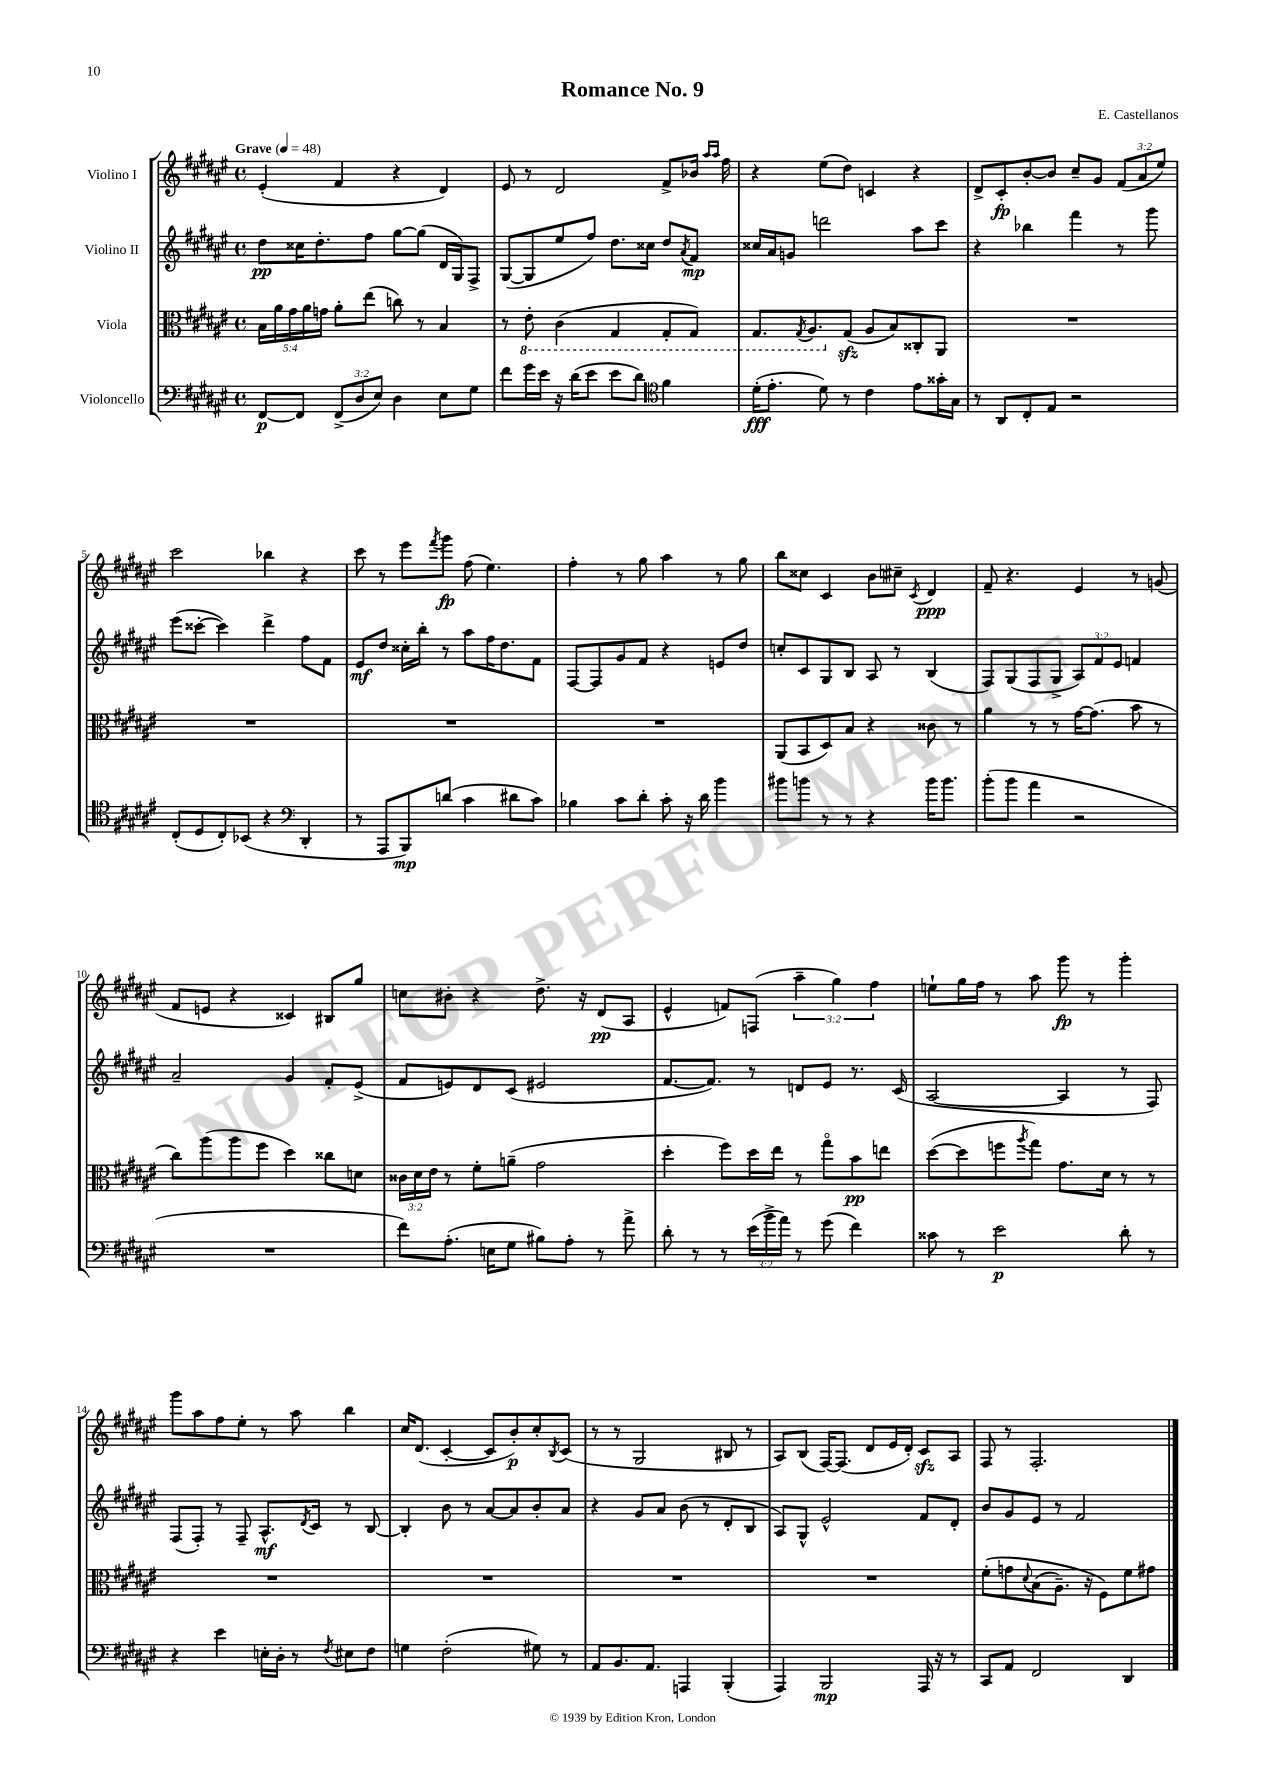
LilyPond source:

\header { title = "Romance No. 9" composer = "E. Castellanos" }
<<
\new StaffGroup <<
\new Staff = "s0" \with { instrumentName = "Violino I" } {
    \clef treble \key fis \major \defaultTimeSignature \time 4/4 \override Staff.TupletNumber.text = #tuplet-number::calc-fraction-text \tempo "Grave" 4 = 48
    eis'4-.( fis'4 r4 dis'4) |
    eis'8 r8 dis'2 fis'8-> bes'16 \grace { ais''16 ais''16 } fis''16 |
    r4 eis''8( dis''8) c'4 r4 |
    dis'8-> cis'8-.\fp b'8~-. b'8 cis''8-- gis'8 \tuplet 3/2 { fis'8( ais'8 eis''8) } |
    cis'''2 bes''4 r4 |
    cis'''8 r8 eis'''8 \acciaccatura { fis'''8 } gis'''8\fp fis''8( eis''4.) |
    fis''4-. r8 gis''8 ais''4 r8 gis''8 |
    b''8 cisis''8 cis'4 b'8 cis''8-- \acciaccatura { cis'8 } dis'4\ppp |
    fis'8-- r4. eis'4 r8 g'8( |
    fis'8 e'8 r4 cisis'4) bis8 gis''8 |
    c''8 bis'8-. r4 dis''8.-> r16 dis'8\pp( ais8 |
    eis'4-^ f'8) f8( \tuplet 3/2 { ais''4-- gis''4) fis''4 } |
    e''8-! gis''16 fis''16 r8 ais''8 gis'''8\fp r8 gis'''4-. |
    gis'''8 ais''8 fis''8 eis''8-. r8 ais''8 b''4 |
    cis''16 dis'8.( cis'4~-. cis'8 b'8-.\p) cis''8-. \acciaccatura { b8 } cis'8( |
    r8 r8 gis2 bis8 r8 |
    ais8) b8( fis16~) fis8.( dis'8 eis'16 dis'16-.) cis'8\sfz ais8 |
    fis8 r8 fis2.-. \bar "|." |
}
\new Staff = "s1" \with { instrumentName = "Violino II" } {
    \clef treble \key fis \major \defaultTimeSignature \time 4/4 \override Staff.TupletNumber.text = #tuplet-number::calc-fraction-text
    dis''8\pp cisis''16 dis''8.-. fis''8 gis''8~ gis''8( dis'16 gis16) fis8-> |
    gis8~( gis8 eis''8 fis''8) dis''8. cisis''16 dis''8 \acciaccatura { ais'8 } fis'8\mp |
    cisis''16 ais'16 g'8 d'''2 ais''8 cis'''8 |
    r4 bes''4 fis'''4 r8 gis'''8 |
    eis'''8( cisis'''8~-. cisis'''4) dis'''4-> fis''8 fis'8 |
    eis'8\mf dis''8 cisis''16-. b''16-. r8 ais''8 fis''16 dis''8. fis'8 |
    fis8~ fis8 gis'8 fis'8 r4 e'8 dis''8 |
    c''8-. cis'8 gis8 b8 ais8 r8 b4( |
    fis8) gis8( fis8 gis8-> \tuplet 3/2 { ais8) fis'8 eis'8 } f'4 |
    ais'2-- gis'4 fis'8-. eis'8->( |
    fis'8 e'8) dis'8 cis'8( eis'2 |
    fis'8.~ fis'8.) r8 d'8 eis'8 r8. cis'16( |
    ais2~ ais4 r8 fis8) |
    fis8( fis8-.) r8 fis8-- ais8.-^\mf \acciaccatura { dis'8 } cis'16 r8 b8~ |
    b4-. b'8 r8 ais'8~ ais'8 b'8-. ais'8 |
    r4 gis'8 ais'8 b'8( r8 dis'8-. b8 |
    ais8) gis8-^ eis'2-^ fis'8 dis'8-. |
    b'8 gis'8 eis'8 r8 fis'2 \bar "|." |
}
\new Staff = "s2" \with { instrumentName = "Viola" } {
    \clef alto \key fis \major \defaultTimeSignature \time 4/4 \override Staff.TupletNumber.text = #tuplet-number::calc-fraction-text
    \tuplet 5/4 { b16 ais'16 gis'16 ais'16 g'16 } ais'8-. eis''8( c''8) r8 b4 |
    r8 \ottava #-1 eis8-. cis4( gis,4 gis,8-. gis,8) |
    gis,8. \acciaccatura { gis,8 } ais,8. \ottava #0 gis8\sfz( ais8 b8) cisis8-. ais,8 |
    R1 |
    R1 |
    R1 |
    R1 |
    ais,8( b,8 dis8) b8 r4 cisis'8 r8 |
    ais'4 r8 r8 gis'16~ gis'8.( b'8 r8 |
    cis''8) ais''8( ais''8 fis''8 dis''4) cisis''8 d'8 |
    \tuplet 3/2 { cisis'16 dis'16 eis'16 } r8 fis'8-. a'8--( gis'2 |
    dis''4-. fis''8) dis''16 eis''16 r8 gis''8\flageolet b'8\pp e''8 |
    dis''8~( dis''8 f''8 \acciaccatura { ais''8 } gis''8) gis'8. dis'16 r8 r8 |
    R1 |
    R1 |
    R1 |
    R1 |
    fis'8-.\( g'8 \appoggiatura { dis'8 } b8( ais8.--) r16 fis8\) fis'8 gis'8 \bar "|." |
}
\new Staff = "s3" \with { instrumentName = "Violoncello" } {
    \clef bass \key fis \major \defaultTimeSignature \time 4/4 \override Staff.TupletNumber.text = #tuplet-number::calc-fraction-text
    fis,8~\p fis,8 \tuplet 3/2 { fis,8->( dis8 eis8) } dis4 eis8 gis8 |
    fis'8 gis'16 eis'16 r16 dis'16( eis'8 eis'8 dis'8) \clef tenor fis'4 |
    dis'16-.\fff( eis'8.-. dis'8) r8 cis'4 eis'8 gisis'16-. gis16 |
    r8 ais,8 cis8-. eis8 r2 |
    cis8-.( dis8 cis8-.) bes,8( r4 \clef bass dis,4-. |
    r8 ais,,8 b,,8\mp) d'8( cis'4 dis'8 cis'8) |
    bes4 cis'8 dis'8-. cis'8-. r16 dis'16 b'4 |
    bis'8 b'8 r8 r8 r4 b'16 b'8. |
    b'8-.( b'8 ais'4 r2 |
    R1 |
    fis'8) ais8.-.( e16 gis8 bis8) ais8-. r8 ais'8-> |
    dis'8-. r8 r8 \tuplet 3/2 { eis'16( b'16-> ais'16) } r8 gis'8( fis'4) |
    cisis'8 r8 eis'2\p dis'8-. r8 |
    r4 eis'4 e16-. dis16-. r8 \acciaccatura { fis8 } eis8 fis8 |
    g4 fis2-.( gis8) r8 |
    ais,8 b,8. ais,8. a,,4 b,,4-.( |
    ais,,4) b,,2\mp ais,,16 r16 r8 |
    cis,8 ais,8 fis,2 dis,4 \bar "|." |
}
>>
>>
